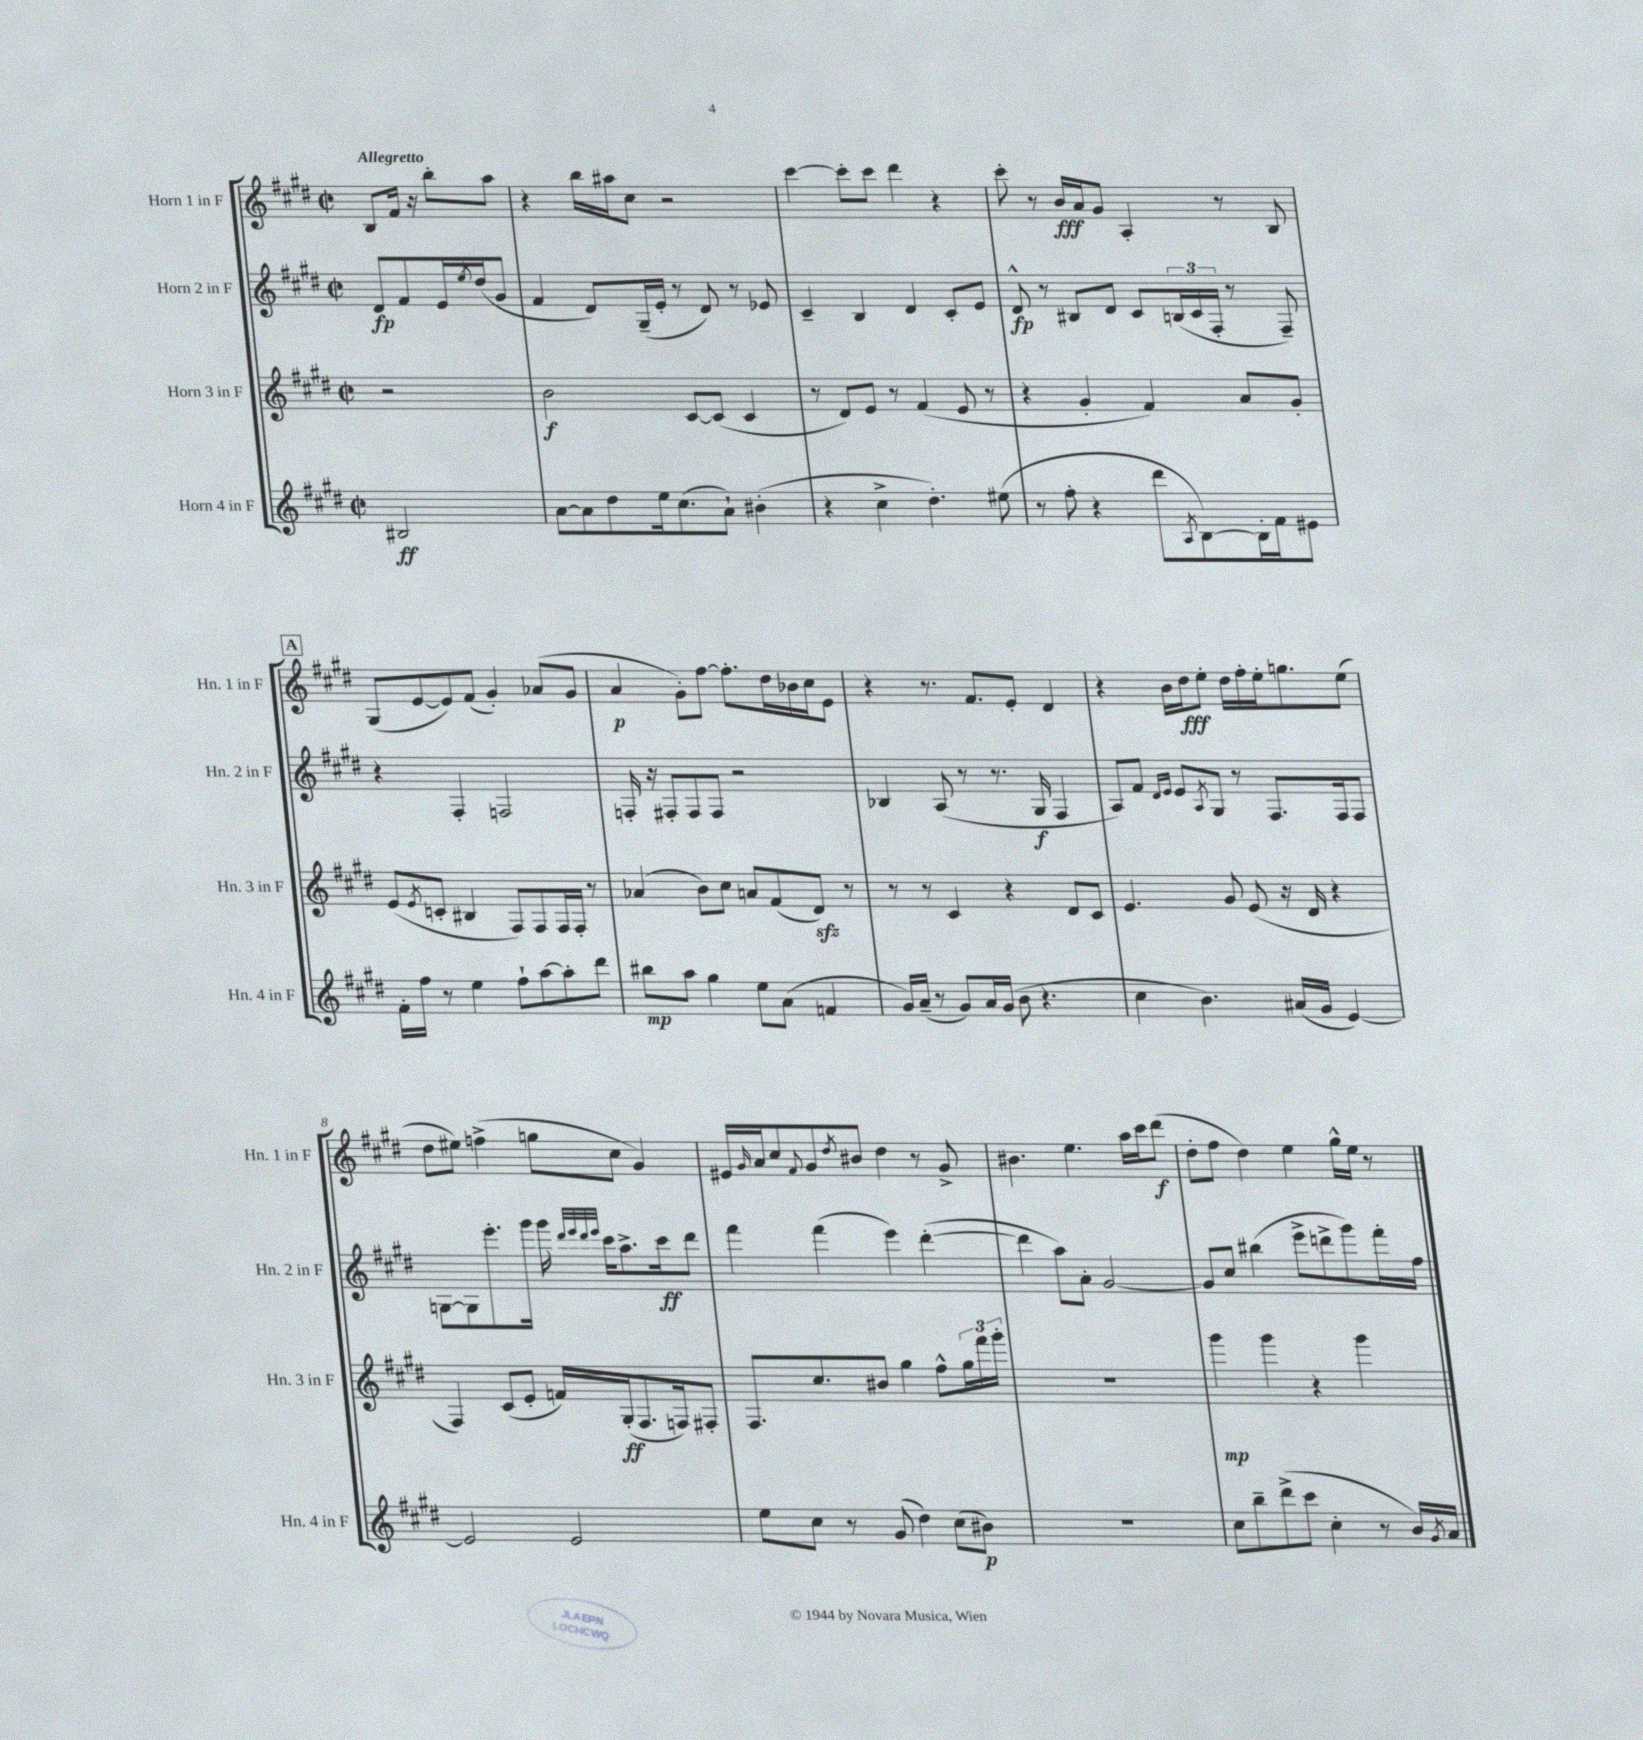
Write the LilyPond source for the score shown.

<<
\new StaffGroup <<
\new Staff = "s0" \with { instrumentName = "Horn 1 in F" shortInstrumentName = "Hn. 1 in F" } {
    \clef treble \key e \major \defaultTimeSignature \time 2/2 \partial 2 \tempo "Allegretto"
    b8 fis'16 r16 b''8-. a''8 |
    r4 b''16 ais''16 cis''8 r2 |
    cis'''4~ cis'''8-. cis'''8 dis'''4 r4 |
    cis'''8-. r8 b'16\fff a'16 gis'8 a4-. r8 b8 |
    \mark \markup { \box "A" } gis8( e'8~ e'8) fis'8( gis'4-.) aes'8( gis'8 |
    a'4\p gis'8-.) fis''8~ fis''8.-. dis''16 bes'16 cis''16 e'8 |
    r4 r8. fis'8. e'8-. dis'4 |
    r4 b'16 dis''16\fff e''8-. dis''16 fis''16-. e''16-. g''8. e''8( |
    dis''8 eis''8) f''4->( g''8 cis''8 gis'4) |
    eis'16 \grace { gis'16 } a'16 cis''8 \appoggiatura { fis'8 } gis'8 \acciaccatura { dis''8 } bis'8 dis''4 r8 gis'8-> |
    bis'4. e''4. a''16 cis'''16 dis'''8\f( |
    dis''8-. fis''8 dis''4) e''4 gis''16-^ e''16 r8 \bar "|." |
}
\new Staff = "s1" \with { instrumentName = "Horn 2 in F" shortInstrumentName = "Hn. 2 in F" } {
    \clef treble \key e \major \defaultTimeSignature \time 2/2 \partial 2
    dis'8\fp fis'8 e'16 \acciaccatura { e''8 } dis''16( gis'8 |
    fis'4 dis'8) gis16--( e'16-. r8 dis'8) r8 ees'8 |
    cis'4-- b4 dis'4 cis'8-. e'8 |
    dis'8-^\fp r8 bis8 dis'8 cis'8 \tuplet 3/2 { b16( cis'16 fis16-. } r8 fis8--) |
    \mark \markup { \box "A" } r4 fis4-. f2 |
    f16-. r16 fis8-. fis8 fis8 r2 |
    bes4 a8( r8 r8. gis16\f fis4 |
    a8) fis'8 \grace { dis'16 e'16 } e'8 \acciaccatura { a8 } gis8 r8 fis8. fis16 fis8 |
    g8~ g8 e'''8.-. gis'''16 gis'''16 \grace { dis'''32 e'''32 dis'''32 e'''32 } cis'''16 a''8.-> cis'''16\ff dis'''8 |
    fis'''4 fis'''4( e'''4) dis'''4~-.( |
    dis'''4 a''8) a'8-. gis'2~ |
    gis'8 cis''8 bis''4( e'''8-> d'''8-> gis'''8) fis'''16-. fis''16 \bar "|." |
}
\new Staff = "s2" \with { instrumentName = "Horn 3 in F" shortInstrumentName = "Hn. 3 in F" } {
    \clef treble \key e \major \defaultTimeSignature \time 2/2 \partial 2
    r2 |
    b'2\f cis'8~ cis'8( cis'4 |
    r8 dis'8) e'8 r8 fis'4( e'8 r8 |
    r4 gis'4-. fis'4) a'8 gis'8-. |
    \mark \markup { \box "A" } e'8( \acciaccatura { e'8 } c'8-. bis4 fis8) fis8 fis16 fis16-. r8 |
    aes'4( b'8) cis''8 a'8 fis'8( dis'8\sfz) r8 |
    r8 r8 cis'4 r4 dis'8 cis'8 |
    e'4. gis'8 e'8( r16 dis'16 r4 |
    fis4) cis'8( e'8-. f'16) gis16-.\ff( fis8. f16) fis8-. |
    fis8. cis''8. bis'8 gis''4 fis''8-^ \tuplet 3/2 { gis''16 fis'''16 gis'''16-. } |
    R1 |
    gis'''4\mp gis'''4 r4 gis'''4 \bar "|." |
}
\new Staff = "s3" \with { instrumentName = "Horn 4 in F" shortInstrumentName = "Hn. 4 in F" } {
    \clef treble \key e \major \defaultTimeSignature \time 2/2 \partial 2
    bis2\ff |
    a'8~ a'8 dis''8 e''16 cis''8.( a'8-!) bis'4-.( |
    r4 cis''4-> dis''4.-.) eis''8( |
    r8 fis''8-. r4 dis'''8 \acciaccatura { a8 } b8~) b16-. fis'16 eis'8 |
    \mark \markup { \box "A" } fis'16-. fis''16 r8 e''4 fis''8-! a''8~ a''8-. dis'''8 |
    bis''8\mp a''8 gis''4 e''8 a'8( f'4 |
    gis'16) a'16--( r8 gis'8) a'16 gis'16( b'8 r4. |
    cis''4 b'4.) ais'16( gis'16 e'4~) |
    e'2 e'2 |
    e''8 cis''8 r8 gis'8( dis''4) cis''8( bis'8\p) |
    R1 |
    cis''8 b''8-- dis'''8->( cis'''8 cis''4-. r8 b'16) \acciaccatura { gis'8 } a'16 \bar "|." |
}
>>
>>
